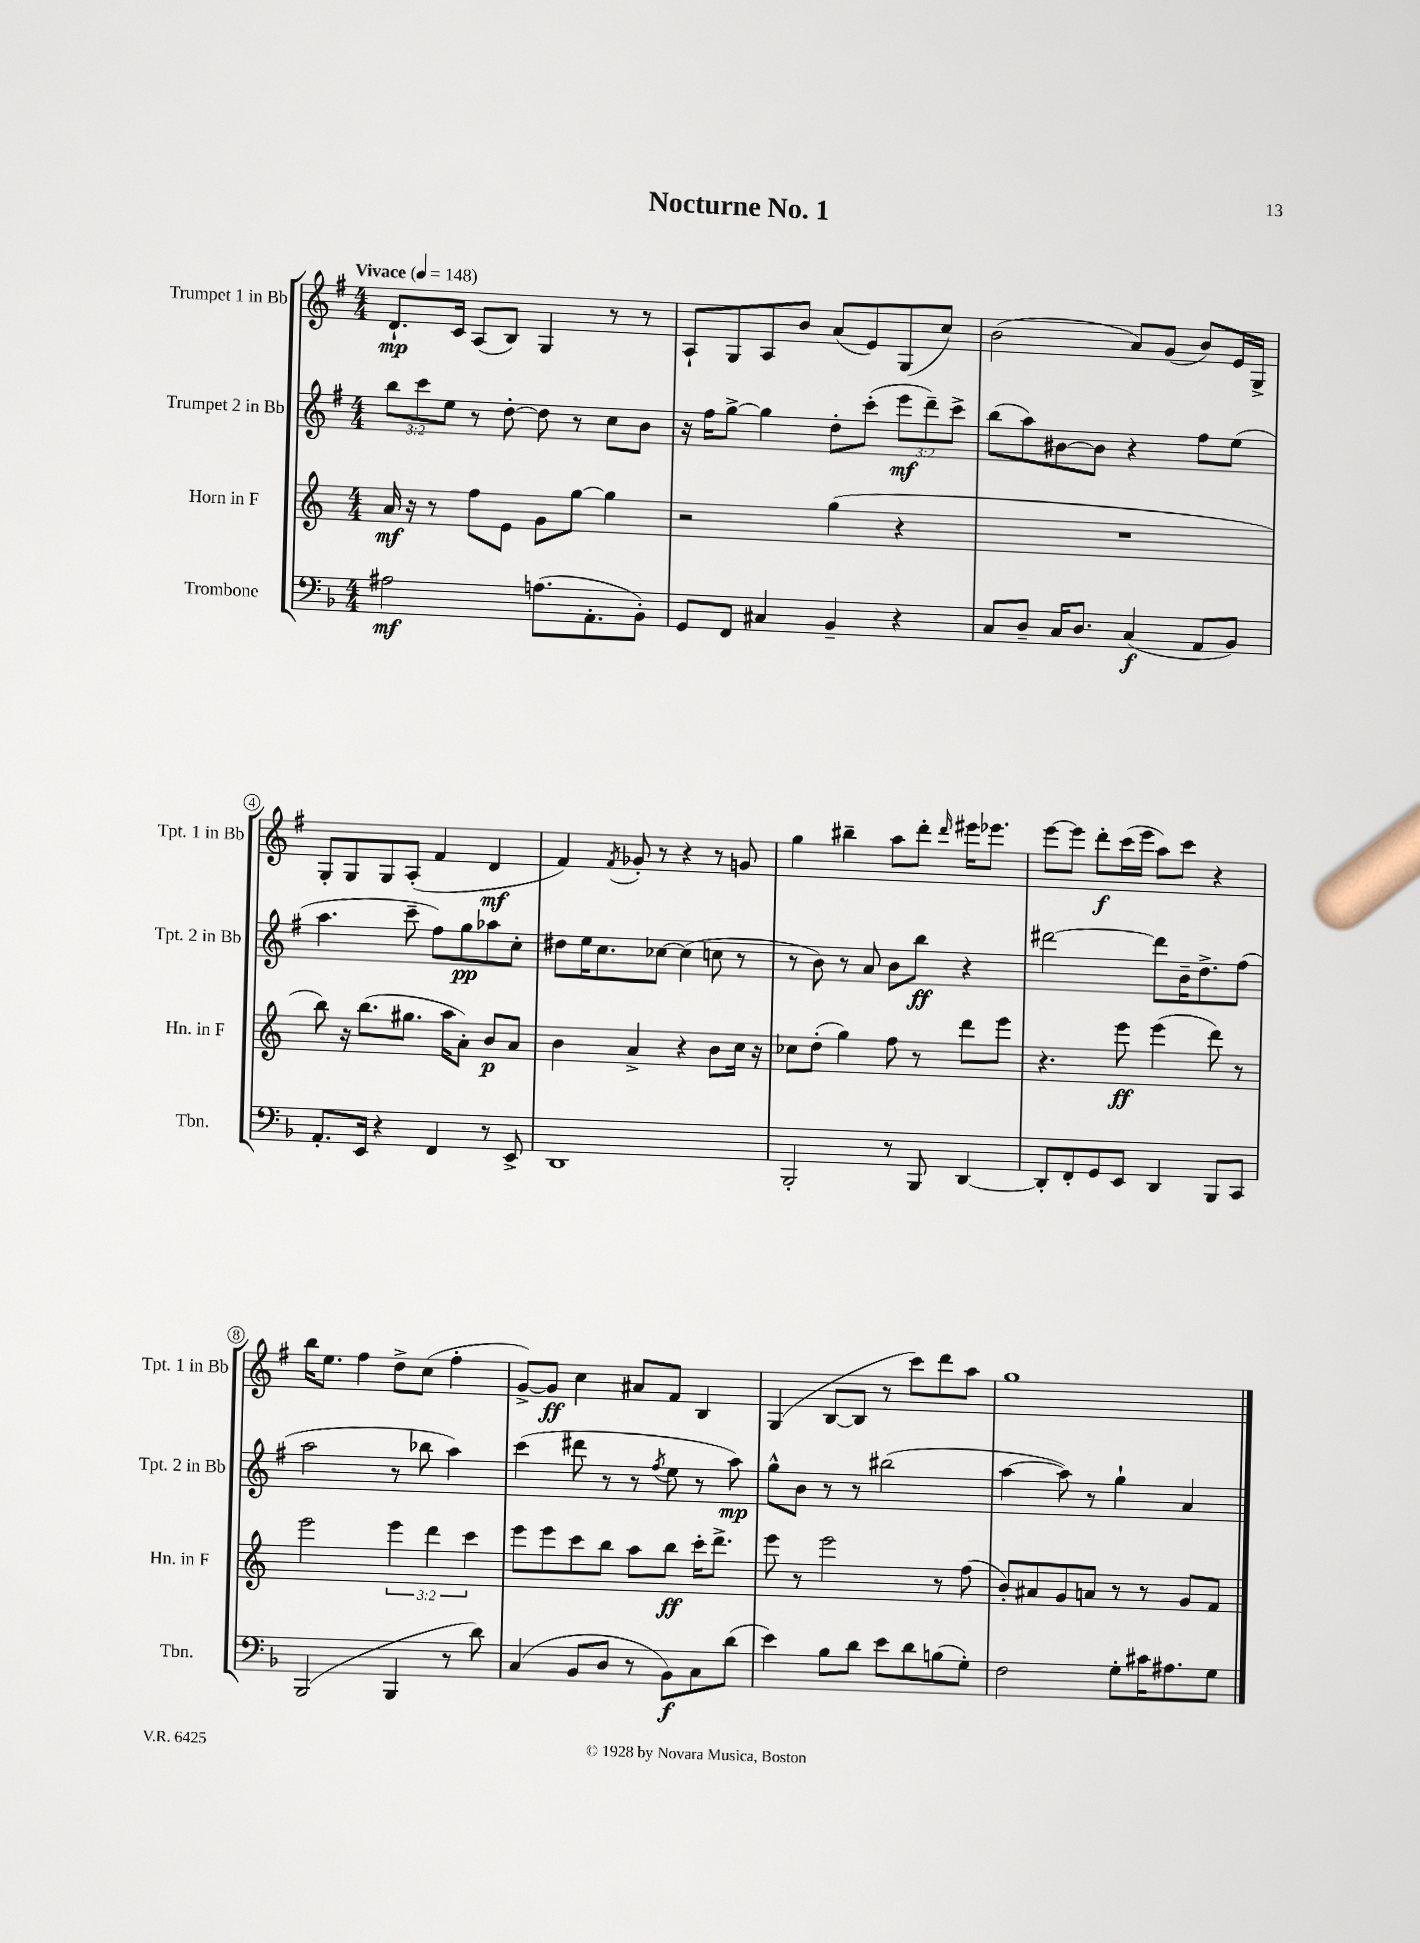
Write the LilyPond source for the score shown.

\header { title = "Nocturne No. 1" }
<<
\new StaffGroup <<
\new Staff = "s0" \with { instrumentName = "Trumpet 1 in Bb" shortInstrumentName = "Tpt. 1 in Bb" } {
    \clef treble \key g \major \numericTimeSignature \time 4/4 \tempo "Vivace" 4 = 148
    d'8.-!\mp c'16 a8( b8) g4 r8 r8 |
    a8-! g8 a8 b'8 a'8( e'8) g8( c''8) |
    b'2( a'8) g'8( b'8) e'16 g16-> |
    g8-. g8 g8 a8-.( fis'4 d'4\mf |
    fis'4) \acciaccatura { fis'8 } ges'8-. r8 r4 r8 g'8 |
    g''4 bis''4-- a''8 d'''8-. \grace { d'''16 } eis'''16 ees'''8. |
    e'''8~ e'''8 d'''8-.\f c'''16( e'''16 a''8) c'''8 r4 |
    b''16 e''8. fis''4 d''8-> c''8( fis''4-. |
    g'8~->) g'8\ff c''4 ais'8 fis'8 b4 |
    g4( b8~ b8 r8 c'''8) d'''8 a''8 |
    g''1 \bar "|." |
}
\new Staff = "s1" \with { instrumentName = "Trumpet 2 in Bb" shortInstrumentName = "Tpt. 2 in Bb" } {
    \clef treble \key g \major \numericTimeSignature \time 4/4 \override Staff.TupletNumber.text = #tuplet-number::calc-fraction-text
    \tuplet 3/2 { b''8 c'''8 e''8 } r8 d''8~-. d''8 r8 c''8 b'8 |
    r16 fis''16 g''8~-> g''4 d''8-. c'''8-.( \tuplet 3/2 { e'''8\mf d'''8--) c'''8-> } |
    b''8( a''8) bis'8~ bis'8 r4 fis''8 e''8( |
    a''4. c'''8-- fis''8) g''8\pp aes''8 c''8-. |
    dis''8 e''16 c''8. ces''8~ ces''4( c''8 r8 |
    r8 b'8) r8 a'8 b'8 b''8\ff r4 |
    dis'''2~ dis'''8 b'16-- d''8.-> fis''8( |
    a''2 r8 bes''8 a''4) |
    c'''4( dis'''8 r8 r8 \acciaccatura { fis''8 } e''8 r8 a''8\mp) |
    g''8-^ b'8 r8 r8 bis''2( |
    a''4~ a''8) r8 g''4-! a'4 \bar "|." |
}
\new Staff = "s2" \with { instrumentName = "Horn in F" shortInstrumentName = "Hn. in F" } {
    \clef treble \key c \major \numericTimeSignature \time 4/4 \override Staff.TupletNumber.text = #tuplet-number::calc-fraction-text
    a'16\mf r16 r8 f''8 e'8 g'8 g''8~ g''4 |
    r2 g''4( r4 |
    R1 |
    b''8) r16 b''8.( gis''8. a''16 a'8-.) b'8\p a'8 |
    b'4 a'4-> r4 b'8 c''16 r16 |
    ces''8 d''8-.( g''4) f''8 r8 d'''8 e'''8 |
    r4. e'''8\ff e'''4( d'''8) r8 |
    e'''2 \tuplet 3/2 { e'''4 d'''4 c'''4 } |
    e'''8 e'''8 c'''8 b''8 a''8 b''8\ff c'''16-. d'''8.-> |
    e'''8 r8 e'''2 r8 f''8( |
    b'8-.) ais'8 g'8 a'8 r8 r8 g'8 f'8 \bar "|." |
}
\new Staff = "s3" \with { instrumentName = "Trombone" shortInstrumentName = "Tbn." } {
    \clef bass \key f \major \numericTimeSignature \time 4/4
    ais2\mf a8.( a,8.-. bes,8-.) |
    g,8 f,8 cis4 bes,4-- r4 |
    c8 d8-- c16 d8. c4\f( a,8 bes,8) |
    a,8.-. e,16 r4 f,4 r8 e,8-> |
    d,1 |
    bes,,2-. r8 bes,,8 d,4~ |
    d,8-. f,8-. g,8 e,8 d,4 bes,,8 c,8 |
    bes,,2( bes,,4 r8 d'8) |
    c4( bes,8 d8 r8 bes,8\f) c8 d'8( |
    e'4) bes8 d'8 e'8 d'8 b8( g8-.) |
    f2 g8-. cis'16 ais8. g8 \bar "|." |
}
>>
>>
\layout { \context { \Score \override BarNumber.stencil = #(make-stencil-circler 0.1 0.3 ly:text-interface::print) } }
